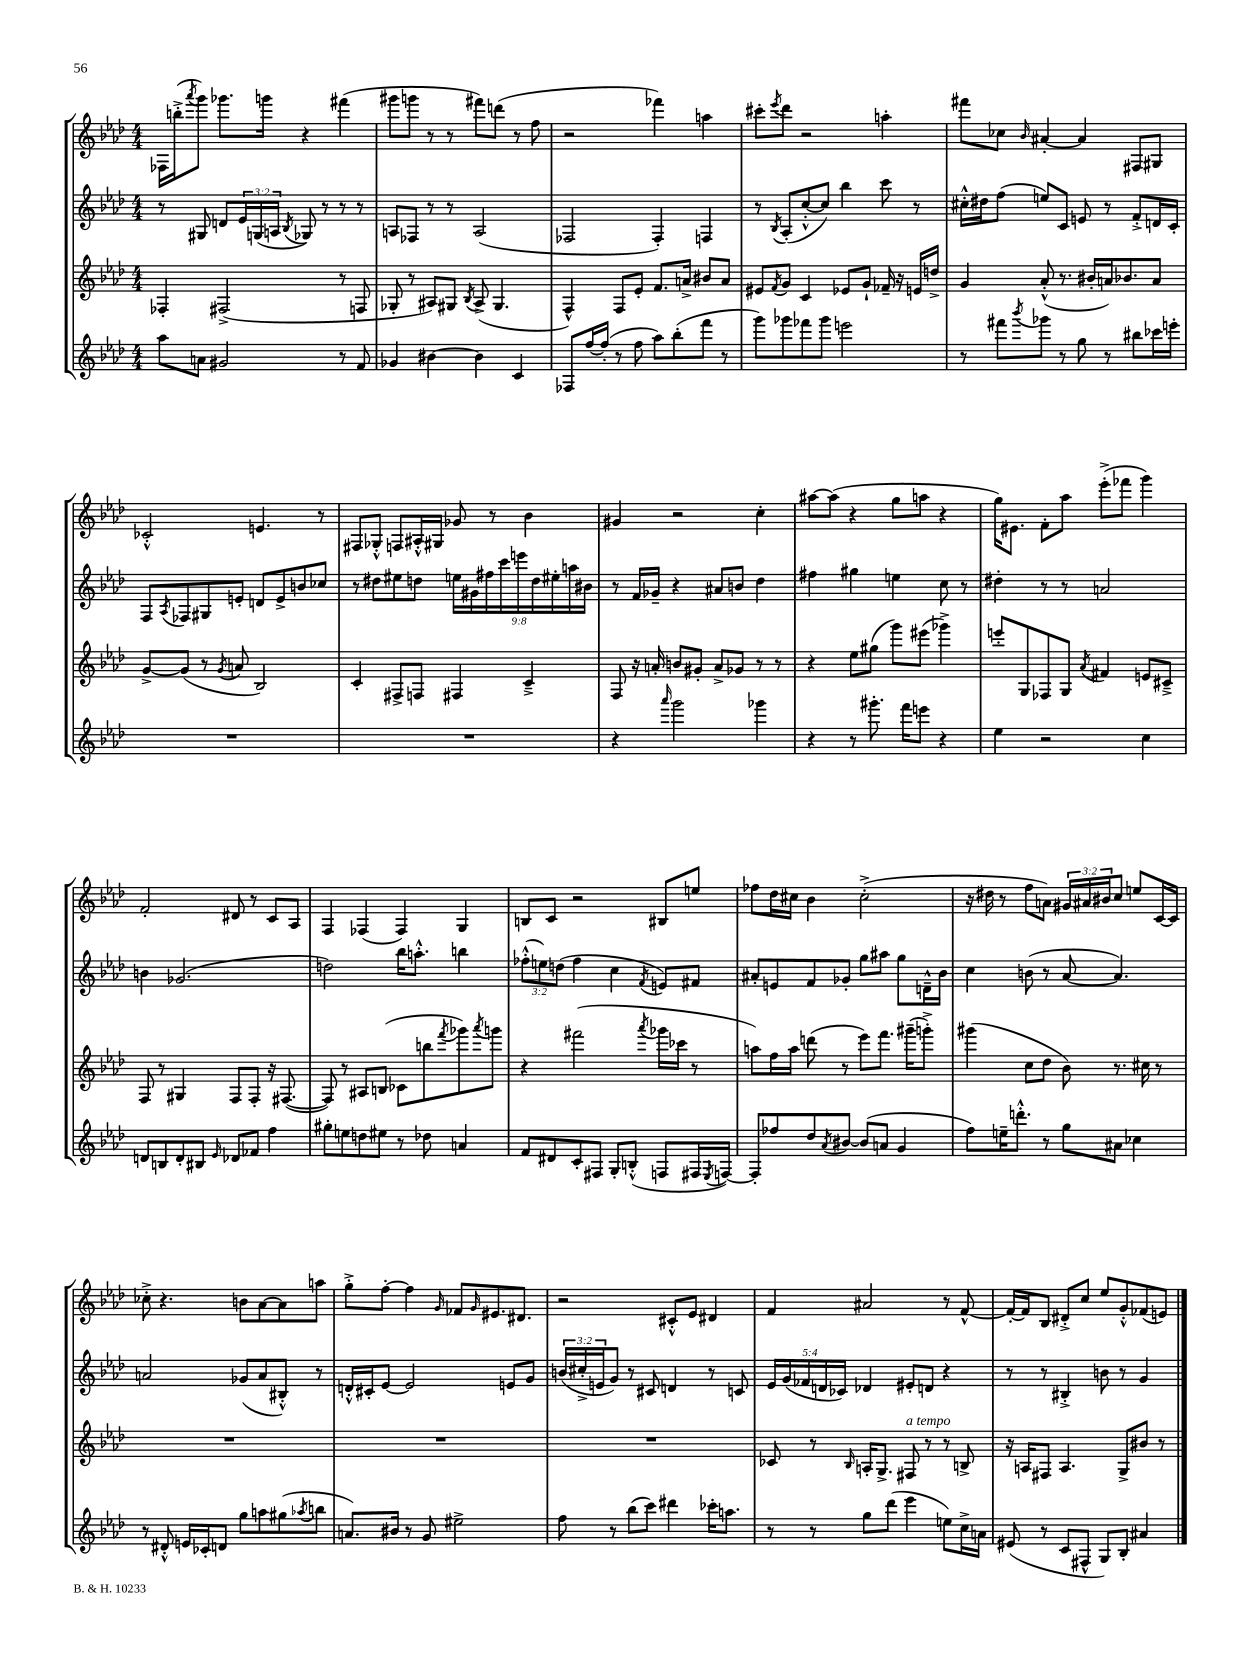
<<
\new StaffGroup <<
\new Staff = "s0" {
    \clef treble \key aes \major \numericTimeSignature \time 4/4 \override Staff.TupletNumber.text = #tuplet-number::calc-fraction-text
    fes16 b''16-.->( \acciaccatura { aes'''8 } g'''8) ges'''8. g'''16 r4 fis'''4( |
    gis'''8 g'''8 r8 r8 fis'''8) d'''8( r8 f''8 |
    r2 fes'''4) a''4 |
    cis'''8-. \acciaccatura { ees'''8 } des'''8 r2 a''4-. |
    fis'''8 ces''8 \grace { bes'16 } ais'4~-. ais'4 fis8 gis8 |
    ces'2-.-^ e'4. r8 |
    fis8 ges8-.-^ f8 ais16-.-^ gis16 ges'8 r8 bes'4 |
    gis'4 r2 c''4-. |
    ais''8~ ais''8( r4 g''8 a''8 r4 |
    g''16) eis'8. f'8-. aes''8 ees'''8-.->( fes'''8 g'''4) |
    f'2-. dis'8 r8 c'8 aes8 |
    f4 fes4( fes4) g4 |
    b8 c'8 r2 bis8 e''8 |
    fes''8 des''16 cis''16 bes'4 cis''2-.->( |
    r16 dis''16 r8 f''8 a'8) \tuplet 3/2 { gis'16 ais'16 bis'16 } c''8 e''8 c'16~ c'16 |
    ces''8-.-> r4. b'8 aes'8~ aes'8 a''8 |
    g''8-.-> f''8~-. f''4 \grace { g'16 } fes'8 \grace { g'16 } eis'8. dis'8. |
    r2 cis'8-.-^ ees'8 dis'4 |
    f'4 ais'2 r8 f'8~-^ |
    f'16~-. f'16 bes8 dis'8-.-> c''8 ees''8 g'8-.-^ fes'8( e'8) \bar "|." |
}
\new Staff = "s1" {
    \clef treble \key aes \major \numericTimeSignature \time 4/4 \override Staff.TupletNumber.text = #tuplet-number::calc-fraction-text
    r8 gis8 d'8 \tuplet 3/2 { ees'16 g16( a16 } \acciaccatura { bes8 } ges8) r8 r8 r8 |
    a8 fes8 r8 r8 a2( |
    fes2 fes4-.) f4 |
    r8 \acciaccatura { bes8 } aes8-.( c''8~-.-^ c''8) bes''4 c'''8 r8 |
    cis''16-.-^ dis''16 f''8( e''8) c'8 e'8 r8 f'8-.-> d'16 c'16-. |
    f8 \acciaccatura { aes8 } fes8 gis8 e'8-. d'8 e'8-> b'8 ces''8 |
    r8 dis''8 eis''8 d''8 \tuplet 9/8 { e''16 gis'16 fis''16 c'''16 e'''16 d''16 eis''16-. a''16 bis'16 } |
    r8 f'16 ges'16-- r4 ais'8 b'8 des''4 |
    fis''4 gis''4 e''4 c''8 r8 |
    dis''4-. r8 r8 a'2 |
    b'4 ges'2.( |
    d''2) bes''16 a''8.-.-^ b''4 |
    \tuplet 3/2 { fes''8-.-^( e''8) d''8( } fes''4 c''4 \acciaccatura { f'8 } e'8) fis'8 |
    ais'8-. e'8 f'8 ges'8-. g''8 ais''8 g''8 d'16---^ bes'16 |
    c''4 b'8( r8 aes'8~ aes'4.) |
    a'2 ges'8( a'8 bis8-.-^) r8 |
    d'16-.-^ cis'16-. ees'8~ ees'2 e'8 g'8 |
    \tuplet 3/2 { b'16( cis''16-.-> e'16 } g'8) r8 cis'8 d'4 r8 c'8 |
    \tuplet 5/4 { ees'16 g'16( fes'16 d'16 ces'16) } des'4 eis'8-. d'8 r4 |
    r8 r8 bis4-.-> b'8 r8 g'4 \bar "|." |
}
\new Staff = "s2" {
    \clef treble \key aes \major \numericTimeSignature \time 4/4
    fes4-. fis2->( r8 f8 |
    ges8-. r8 ais8) gis8 \acciaccatura { bes8 } ais8->( gis4. |
    f4-^) f8 ees'8-. f'8. a'16-> bis'8 a'8 |
    eis'8 \acciaccatura { f'8 } g'8 c'4 ees'8 g'8-! fes'16-- r16 e'16 d''16-> |
    g'4 aes'8-.-^( r8. bis'16-. a'16) bes'8. a'8 |
    g'8~-> g'8( r8 \acciaccatura { g'8 } a'8 bes2) |
    c'4-. fis8-> f8 fis4 c'4---> |
    f8 r16 a'16-. b'8 gis'8-. a'8-> ges'8 r8 r8 |
    r4 ees''8 gis''8( g'''8) eis'''8( ges'''4->) |
    e'''8-. g8 fes8 g8 \acciaccatura { aes'8 } fis'4 e'8 cis'8---> |
    f8 r8 gis4 f8 f8-. r16 fis8.~( |
    fis8) r8 ais8 b8( ces'8 b''8 \acciaccatura { f'''8 } ges'''8) \acciaccatura { aes'''8 } g'''8 |
    r4 fis'''2( \acciaccatura { aes'''8 } ges'''16 ces'''16 r8 |
    a''8) f''16 a''16 d'''8( r8 ees'''8) f'''8. gis'''16--( g'''8-.->) |
    gis'''4( c''8 des''8 bes'8) r8. cis''16 r8 |
    R1 |
    R1 |
    R1 |
    ces'8 r8 \grace { bes16 } a16-. g8.-> fis8^\markup { \italic "a tempo" } r8 r8 b8-> |
    r16 a16 fis8 a4. g8-> bis'8 r8 \bar "|." |
}
\new Staff = "s3" {
    \clef treble \key aes \major \numericTimeSignature \time 4/4
    aes''8 a'8 gis'2 r8 f'8 |
    ges'4 bis'4~ bis'4 c'4 |
    fes8 f''16~ f''16-.( r8 f''8 aes''8) bes''8-.( f'''8 r8 |
    g'''8) ges'''8 fes'''8 ges'''8 e'''2 |
    r8 fis'''8 \acciaccatura { bes'''8 } ges'''8 r8 g''8 r8 bis''8 ces'''16 e'''16-. |
    R1 |
    R1 |
    r4 \grace { aes'''16 } g'''2 ges'''4 |
    r4 r8 gis'''8.-. f'''16 e'''8 r4 |
    ees''4 r2 c''4 |
    d'8 b8 d'8-. bis8 \grace { ees'16 } des'8 fes'8 f''4 |
    gis''8-. e''8 d''8 eis''8 r8 des''8 a'4 |
    f'8 dis'8 c'8-. fis8 g8-. b8-.-^( f8 fis16 \acciaccatura { ees8 } f16~) |
    f8-. fes''8 des''8 \acciaccatura { aes'8 } bis'8~ bis'8( a'8 g'4 |
    f''8) e''16-- d'''8.-.-^ r8 g''8 ais'8 ces''4 |
    r8 dis'8-.-^ e'16 ces'16-. d'8 g''8 a''8 gis''8( \acciaccatura { aes''8 } b''8 |
    a'8.) bis'16 r8 g'8 eis''2-> |
    f''8 r8 bes''8( c'''8) dis'''4 ces'''16-. a''8. |
    r8 r8 g''8 des'''8( ees'''4 e''8) c''16-> a'16 |
    eis'8( r8 c'8 fis8-^ g8) bes8-. ais'4 \bar "|." |
}
>>
>>
\layout { \context { \Score \remove "Bar_number_engraver" } }
